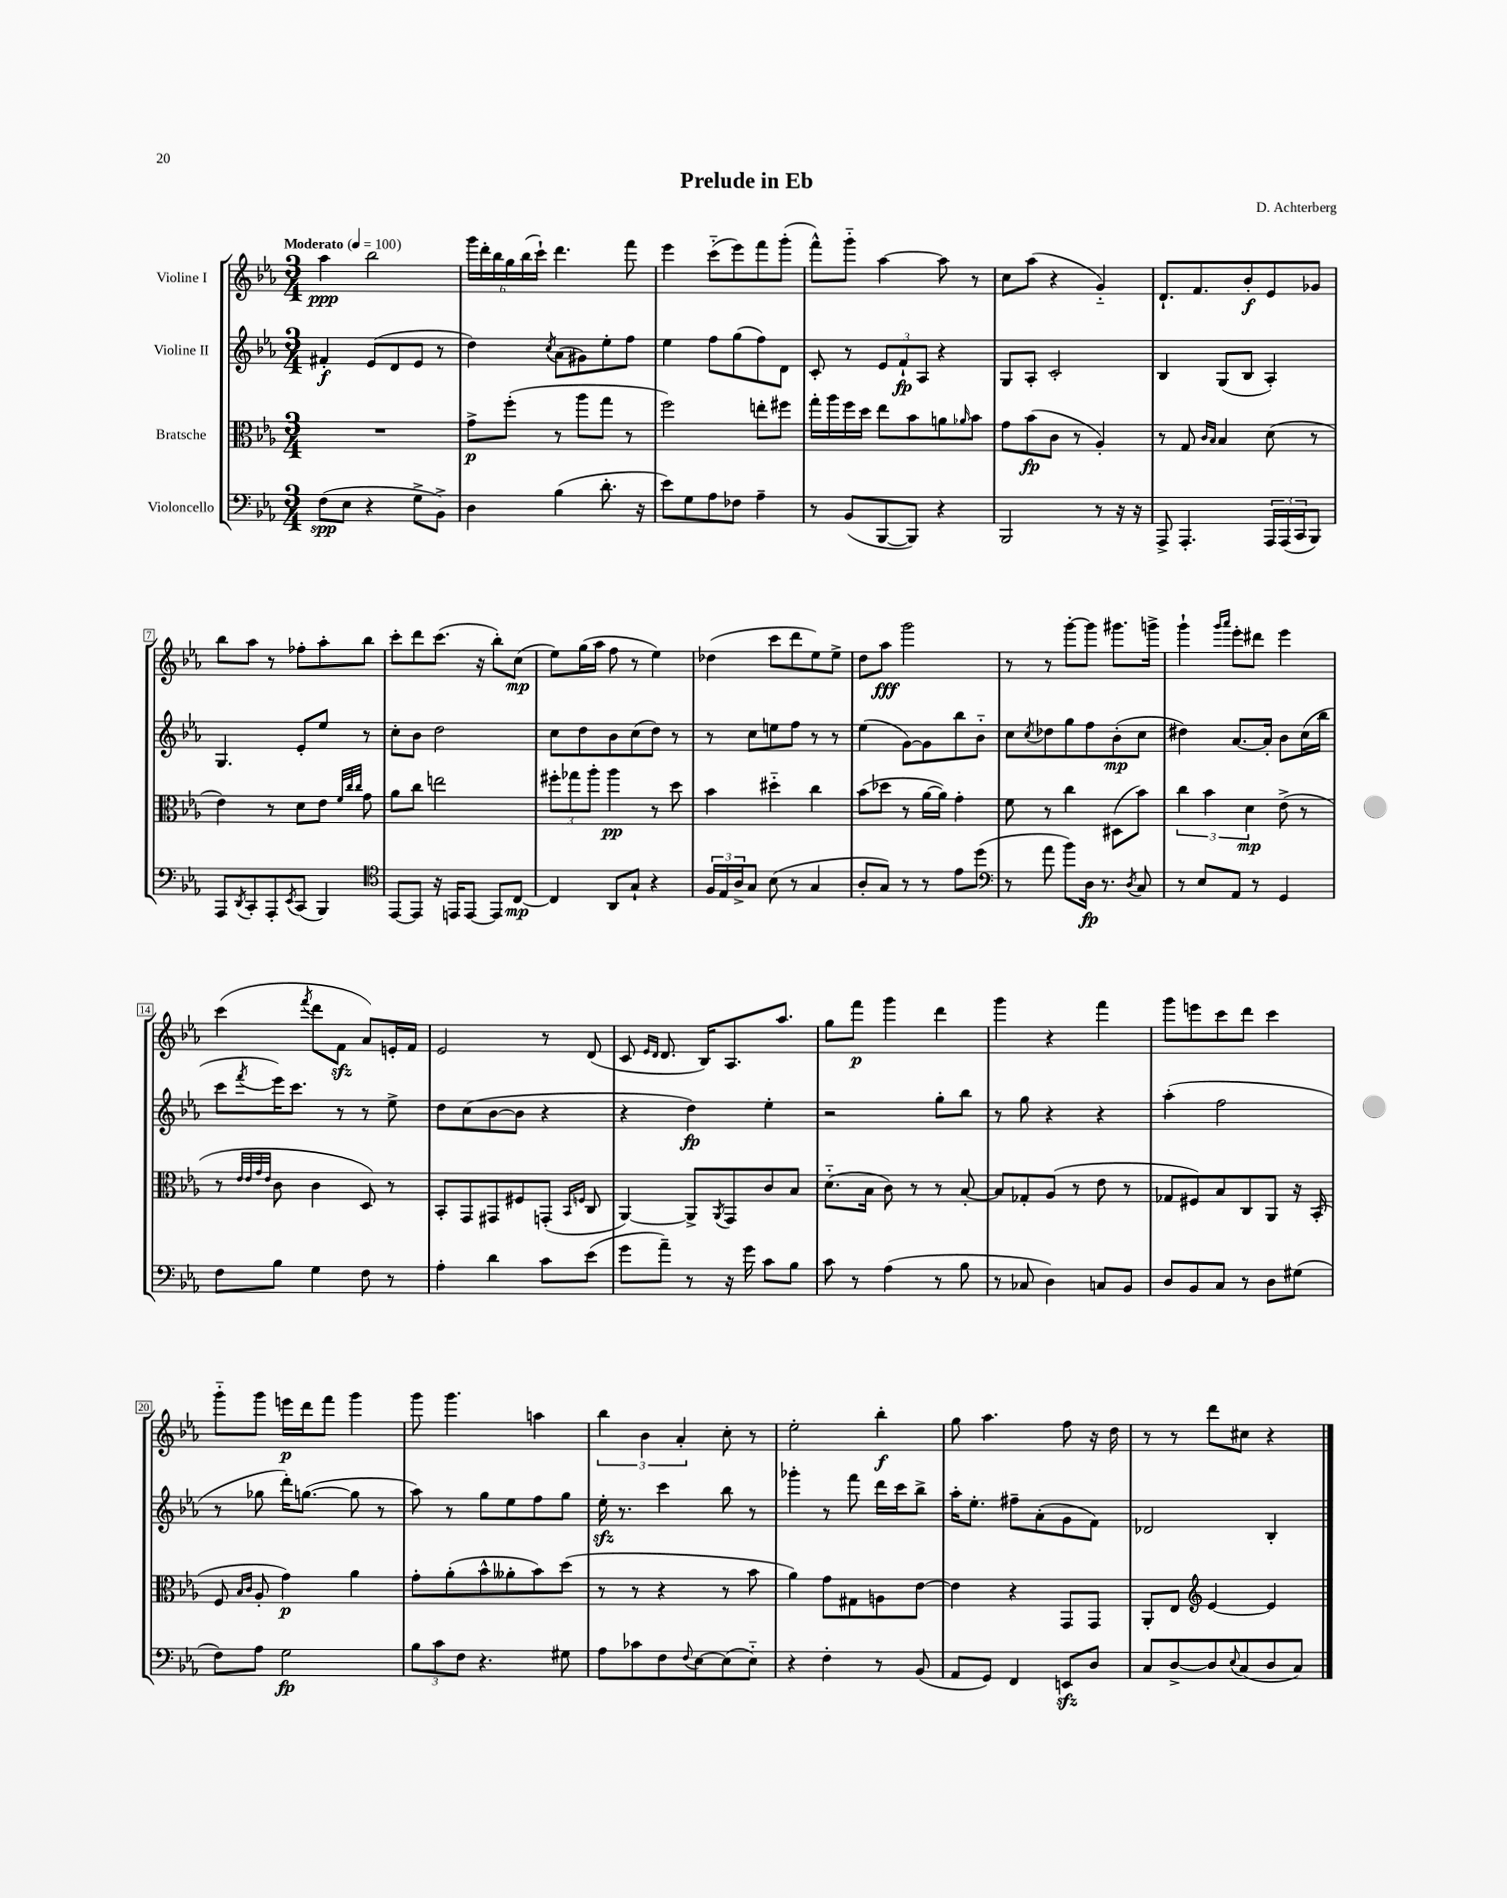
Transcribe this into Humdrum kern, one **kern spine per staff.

**kern	**dynam	**kern	**dynam	**kern	**dynam	**kern	**dynam
*part4	*part4	*part3	*part3	*part2	*part2	*part1	*part1
*staff4	*staff4	*staff3	*staff3	*staff2	*staff2	*staff1	*staff1
*I"Violoncello	*	*I"Bratsche	*	*I"Violine II	*	*I"Violine I	*
*clefF4	*	*clefC3	*	*clefG2	*	*clefG2	*
*k[b-e-a-]	*	*k[b-e-a-]	*	*k[b-e-a-]	*	*k[b-e-a-]	*
*M3/4	*	*M3/4	*	*M3/4	*	*M3/4	*
*MM100	*	*MM100	*	*MM100	*	*MM100	*
=1	=1	=1	=1	=1	=1	=1	=1
!	!	!	!	!	!	!LO:TX:a:B:t=Moderato	!
(8F\L	spp	2.r	.	4f#X'/	f	4aa-\	ppp
8E-\J	.	.	.	.	.	.	.
4r	.	.	.	(8e-/L	.	2bb-\	.
.	.	.	.	8d/	.	.	.
8G^\L	.	.	.	8e-/J	.	.	.
8BB-^\J)	.	.	.	8r	.	.	.
=2	=2	=2	=2	=2	=2	=2	=2
4D\	.	8g^\L	p	4dd\)	.	24ggg\LL	.
.	.	.	.	.	.	24ddd'\	.
.	.	.	.	.	.	24bb-\	.
.	.	(8ff'\J	.	.	.	24gg\	.
.	.	.	.	.	.	(24bb-\	.
.	.	.	.	.	.	24ccc`\JJ)	.
.	.	.	.	8qcc/	.	.	.
(4B-\	.	8r	.	(8a-\L	.	4.ddd\	.
.	.	8aa-\L	.	8g#X\)	.	.	.
8.d'\	.	8gg\J	.	8ee-'\	.	.	.
.	.	8r	.	8ff\J	.	8fff\	.
16r	.	.	.	.	.	.	.
=3	=3	=3	=3	=3	=3	=3	=3
8e-\L)	.	2ff\)	.	4ee-\	.	4eee-\	.
8G\	.	.	.	.	.	.	.
8A-\	.	.	.	8ff\L	.	(8ccc\L	.
8F-X\J	.	.	.	(8gg\	.	8eee-\)	.
4A-~\	.	8een'\L	.	8ff\)	.	8fff\	.
.	.	8ff#X\J	.	8d\J	.	(8ggg'\J	.
=4	=4	=4	=4	=4	=4	=4	=4
8r	.	16gg'\LL	.	8c'/	.	8fff^^\L)	.
.	.	16aa-\	.	.	.	.	.
(8BB-/L	.	16ff\	.	8r	.	8ggg\J	.
.	.	16dd\JJ	.	.	.	.	.
[8BBB-/	.	8ee-\L	.	12e-/L	.	[4aa-\	.
.	.	.	.	12f`/	fp	.	.
8BBB-/J])	.	8b-\	.	.	.	.	.
.	.	.	.	12A-/J	.	.	.
4r	.	8an\	.	4r	.	8aa-\]	.
.	.	16qqa-X/	.	.	.	.	.
.	.	8b-\J	.	.	.	8r	.
=5	=5	=5	=5	=5	=5	=5	=5
2BBB-/	.	8g\L	.	8G/L	.	8cc\L	.
.	.	(8b-\	fp	8A-'/J	.	(8aa-\J	.
.	.	8c\J	.	2c'/	.	4r	.
.	.	8r	.	.	.	.	.
8r	.	4A-'/)	.	.	.	4g/)	.
16r	.	.	.	.	.	.	.
16r	.	.	.	.	.	.	.
=6	=6	=6	=6	=6	=6	=6	=6
8AAA-^/	.	8r	.	4B-/	.	8.d`/L	.
4.AAA-'/	.	8G/	.	.	.	.	.
.	.	.	.	.	.	8.f/	.
.	.	16qqc/LL	.	.	.	.	.
.	.	16qqB-/JJ	.	.	.	.	.
.	.	4B-/	.	(8G/L	.	.	.
.	.	.	.	8B-/J	.	8b-'/	f
24AAA-/LL	.	(8d\	.	4A-'/)	.	8e-/	.
(24AAA-/	.	.	.	.	.	.	.
24CC/J	.	.	.	.	.	.	.
8BBB-/J)	.	8r	.	.	.	8g-X/J	.
!!LO:LB:g=z
=7	=7	=7	=7	=7	=7	=7	=7
8AAA-/L	.	4e-\)	.	4.G/	.	8bb-\L	.
8qDD/	.	.	.	.	.	.	.
8CC'/	.	.	.	.	.	8aa-\J	.
8AAA-'/	.	8r	.	.	.	8r	.
8qEE-/	.	.	.	.	.	.	.
(8CC/J	.	8d\L	.	8e-'/L	.	8ff-X'\L	.
4BBB-/)	.	8e-\J	.	8ee-/J	.	8aa-'\	.
.	.	32qqf/LLL	.	.	.	.	.
.	.	32qqcc/	.	.	.	.	.
.	.	32qqcc/JJJ	.	.	.	.	.
.	.	8g\	.	8r	.	8bb-\J	.
=8	=8	=8	=8	=8	=8	=8	=8
*clefC4	*	*	*	*	*	*	*
[8EE-/L	.	8a-\L	.	8cc'\L	.	8ccc'\L	.
8EE-/J]	.	8cc\J	.	8b-\J	.	8ddd\	.
16r	.	2een\	.	2dd\	.	(8.ccc\J	.
16EEn/KL	.	.	.	.	.	.	.
[8EE/J	.	.	.	.	.	.	.
.	.	.	.	.	.	16r	.
8EE/L]	.	.	.	.	.	8bb-'\L)	.
[8C/J	mp	.	.	.	.	(8cc\J	mp
=9	=9	=9	=9	=9	=9	=9	=9
4C/]	.	12ff#X'\L	.	8cc\L	.	8ee-\L)	.
.	.	12gg-X\	.	.	.	.	.
.	.	.	.	8dd\	.	(16gg\L	.
.	.	12aa-'\J	.	.	.	.	.
.	.	.	.	.	.	16aa-\JJ	.
8AA-/L	.	4aa-\	pp	8b-\	.	8ff\	.
8G`/J	.	.	.	(8cc\	.	8r	.
4r	.	8r	.	8dd\J)	.	4ee-\)	.
.	.	8dd\	.	8r	.	.	.
=10	=10	=10	=10	=10	=10	=10	=10
24F/LL	.	4b-\	.	8r	.	(4dd-X\	.
24E-/	.	.	.	.	.	.	.
24A-^/J	.	.	.	.	.	.	.
8G/J	.	.	.	8cc\L	.	.	.
(8B-\	.	4dd#X\	.	8een\	.	8ccc\L	.
8r	.	.	.	8ff\J	.	8ddd\	.
4G/	.	4cc\	.	8r	.	8ee-\)	.
.	.	.	.	8r	.	8ee-^\J	.
=11	=11	=11	=11	=11	=11	=11	=11
8A-'/L	.	(8b-\L	.	(4ee-\	.	8dd\L	.
8G/J)	.	8dd-X\J	.	.	.	8aa-\J	fff
8r	.	8r	.	[8g\L)	.	2ggg\	.
8r	.	[16a-\LL	.	8g\]	.	.	.
.	.	16a-\JJ])	.	.	.	.	.
8e-\L	.	4g'\	.	8bb-\	.	.	.
(8dd\J	.	.	.	8b-\J	.	.	.
=12	=12	=12	=12	=12	=12	=12	=12
*clefF4	*	*	*	*	*	*	*
8r	.	8f\	.	8cc\L	.	8r	.
.	.	.	.	8qcc/	.	.	.
8a-\	.	8r	.	8dd-X\	.	8r	.
8b-\L)	.	4cc\	.	8gg\	.	[8ggg'\L	.
16D\Jk	fp	.	.	8ff\	.	8ggg\J]	.
8.r	.	.	.	.	.	.	.
.	.	(8D#X\L	.	(8b-'\	mp	8.ggg#X\L	.
8qD/	.	.	.	.	.	.	.
8C/	.	8b-\J)	.	8cc\J	.	.	.
.	.	.	.	.	.	16gggn^\Jk	.
=13	=13	=13	=13	=13	=13	=13	=13
8r	.	6cc\	.	4dd#X\)	.	4ggg`\	.
8E-/L	.	.	.	.	.	.	.
.	.	6b-\	.	.	.	.	.
.	.	.	.	.	.	16qqggg/LL	.
.	.	.	.	.	.	16qqaaa-/JJ	.
8AA-/J	.	.	.	[8.a-/L	.	8eee-'\L	.
.	.	6d\	mp	.	.	.	.
8r	.	.	.	.	.	8ddd#X\J	.
.	.	.	.	16a-'/Jk]	.	.	.
4GG/	.	(8e-^\	.	8b-\L	.	4eee-\	.
.	.	8r	.	(16cc\L	.	.	.
.	.	.	.	16bb-\JJ	.	.	.
!!LO:LB:g=z
=14	=14	=14	=14	=14	=14	=14	=14
8F\L	.	8r	.	8ccc\L	.	(4ccc\	.
.	.	32qqe-/LLL	.	.	.	.	.
.	.	32qqe-/	.	.	.	.	.
.	.	32qqg/	.	.	.	.	.
.	.	32qqe-/JJJ	.	8qfff/	.	.	.
8B-\J	.	8c\	.	16eee-\K)	.	.	.
.	.	.	.	8.ccc\J	.	.	.
.	.	.	.	.	.	8qfff/	.
4G\	.	4c\	.	.	.	8ddd\L	.
.	.	.	.	8r	.	8fzz\J	.
8F\	.	8D/)	.	8r	.	8a-/L)	.
8r	.	8r	.	8ee-^\	.	16en'/L	.
.	.	.	.	.	.	16f/JJ	.
=15	=15	=15	=15	=15	=15	=15	=15
4A-'\	.	8BB-'/L	.	8dd\L	.	2e-/	.
.	.	8GG/	.	(8cc\	.	.	.
4d\	.	8GG#X/	.	[8b-\	.	.	.
.	.	8F#X/	.	8b-\J]	.	.	.
8c\L	.	(8GGn'/J	.	4r	.	8r	.
.	.	16qqBB-/LL	.	.	.	.	.
.	.	16qqFn/JJ	.	.	.	.	.
(8e-\J	.	8C/	.	.	.	(8d/	.
=16	=16	=16	=16	=16	=16	=16	=16
8g\L	.	[4AA-/)	.	4r	.	8c/	.
.	.	.	.	.	.	16qqe-/LL	.
.	.	.	.	.	.	16qqd/JJ	.
8a-~\J)	.	.	.	.	.	8.d/	.
8r	.	8AA-^/L]	.	4dd\)	fp	.	.
.	.	.	.	.	.	16B-/KL)	.
.	.	8qAA-/	.	.	.	.	.
16r	.	8GG/	.	.	.	8.A-/	.
16g\	.	.	.	.	.	.	.
8c\L	.	8c/	.	4ee-'\	.	.	.
.	.	.	.	.	.	8.aa-/J	.
8B-\J	.	8B-/J	.	.	.	.	.
=17	=17	=17	=17	=17	=17	=17	=17
8c\	.	(8.d\L	.	2r	.	8gg\L	.
8r	.	.	.	.	.	8fff\J	p
.	.	16B-\Jk	.	.	.	.	.
(4A-\	.	8c\)	.	.	.	4ggg\	.
.	.	8r	.	.	.	.	.
8r	.	8r	.	8gg'\L	.	4ddd\	.
8B-\	.	[8B-'/	.	8bb-\J	.	.	.
=18	=18	=18	=18	=18	=18	=18	=18
8r	.	8B-/L]	.	8r	.	4ggg\	.
8C-X/	.	8G-X'/	.	8gg\	.	.	.
4D\)	.	(8A-/J	.	4r	.	4r	.
.	.	8r	.	.	.	.	.
8Cn/L	.	8e-\	.	4r	.	4fff\	.
8BB-/J	.	8r	.	.	.	.	.
=19	=19	=19	=19	=19	=19	=19	=19
8D/L	.	8G-X/L	.	(4aa-'\	.	8ggg\L	.
8BB-/	.	8F#X/)	.	.	.	8eeen\	.
8C/J	.	8B-/	.	2ff\	.	8ccc\	.
8r	.	8C/	.	.	.	8ddd\J	.
8D\L	.	8AA-/J	.	.	.	4ccc\	.
(8G#X\J	.	16r	.	.	.	.	.
.	.	(16BB-'/	.	.	.	.	.
!!LO:LB:g=z
=20	=20	=20	=20	=20	=20	=20	=20
8F\L)	.	8F/	.	8r	.	8ggg\L	.
.	.	16qqB-/LL	.	.	.	.	.
.	.	16qqc/JJ	.	.	.	.	.
8A-\J	.	8A-'/	.	8gg-X\	.	8ggg\J	.
2G\	fp	4g\)	p	16ddd'\KL)	.	16eeen\LL	p
.	.	.	.	([8.ggn\J	.	16ddd\J	.
.	.	.	.	.	.	8fff\J	.
.	.	4a-\	.	8gg\]	.	4ggg\	.
.	.	.	.	8r	.	.	.
=21	=21	=21	=21	=21	=21	=21	=21
12B-\L	.	8g'\L	.	8aa-\)	.	8ggg\	.
12c\	.	.	.	.	.	.	.
.	.	(8a-'\	.	8r	.	4.ggg\	.
12F\J	.	.	.	.	.	.	.
4.r	.	8b-^^\	.	8gg\L	.	.	.
.	.	8a--X'\	.	8ee-\	.	.	.
.	.	8b-\)	.	8ff\	.	4aan\	.
8G#X\	.	(8dd\J	.	8gg\J	.	.	.
=22	=22	=22	=22	=22	=22	=22	=22
8A-\L	.	8r	.	16ee-zz'\	.	6bb-\	.
.	.	.	.	8.r	.	.	.
8c-X\	.	8r	.	.	.	.	.
.	.	.	.	.	.	6b-\	.
8F\	.	4r	.	4ccc\	.	.	.
.	.	.	.	.	.	6a-'/	.
8qqF/	.	.	.	.	.	.	.
[8E-\	.	.	.	.	.	.	.
(8E-\]	.	8r	.	8bb-\	.	8cc'\	.
8E-\J)	.	8b-\	.	8r	.	8r	.
=23	=23	=23	=23	=23	=23	=23	=23
4r	.	4a-\)	.	4ggg-X'\	.	2ee-'\	.
4F'\	.	8g\L	.	8r	.	.	.
.	.	8G#X\	.	8fff\	.	.	.
8r	.	8An\	.	16ddd\LL	.	4bb-'\	f
.	.	.	.	16ccc\J	.	.	.
(8BB-/	.	[8e-\J	.	8bb-^\J	.	.	.
=24	=24	=24	=24	=24	=24	=24	=24
8AA-/L	.	4e-\]	.	16aa-'\KL	.	8gg\	.
.	.	.	.	8.ee-'\J	.	.	.
8GG/J)	.	.	.	.	.	4.aa-\	.
4FF/	.	4r	.	8ff#X~\L	.	.	.
.	.	.	.	(8a-'\	.	.	.
8EEnzz/L	.	8GG/L	.	8g\	.	8ff\	.
8D/J	.	8GG/J	.	8f\J)	.	16r	.
.	.	.	.	.	.	16dd\	.
=25	=25	=25	=25	=25	=25	=25	=25
8C/L	.	8AA-'/L	.	2d-X/	.	8r	.
[8D^/	.	8E-/J	.	.	.	8r	.
*	*	*clefG2	*	*	*	*	*
8D/]	.	[4e-/	.	.	.	8ddd\L	.
8qqE-/	.	.	.	.	.	.	.
(8C/	.	.	.	.	.	8cc#X\J	.
8D/	.	4e-/]	.	4B-'/	.	4r	.
8C/J)	.	.	.	.	.	.	.
==	==	==	==	==	==	==	==
*-	*-	*-	*-	*-	*-	*-	*-
